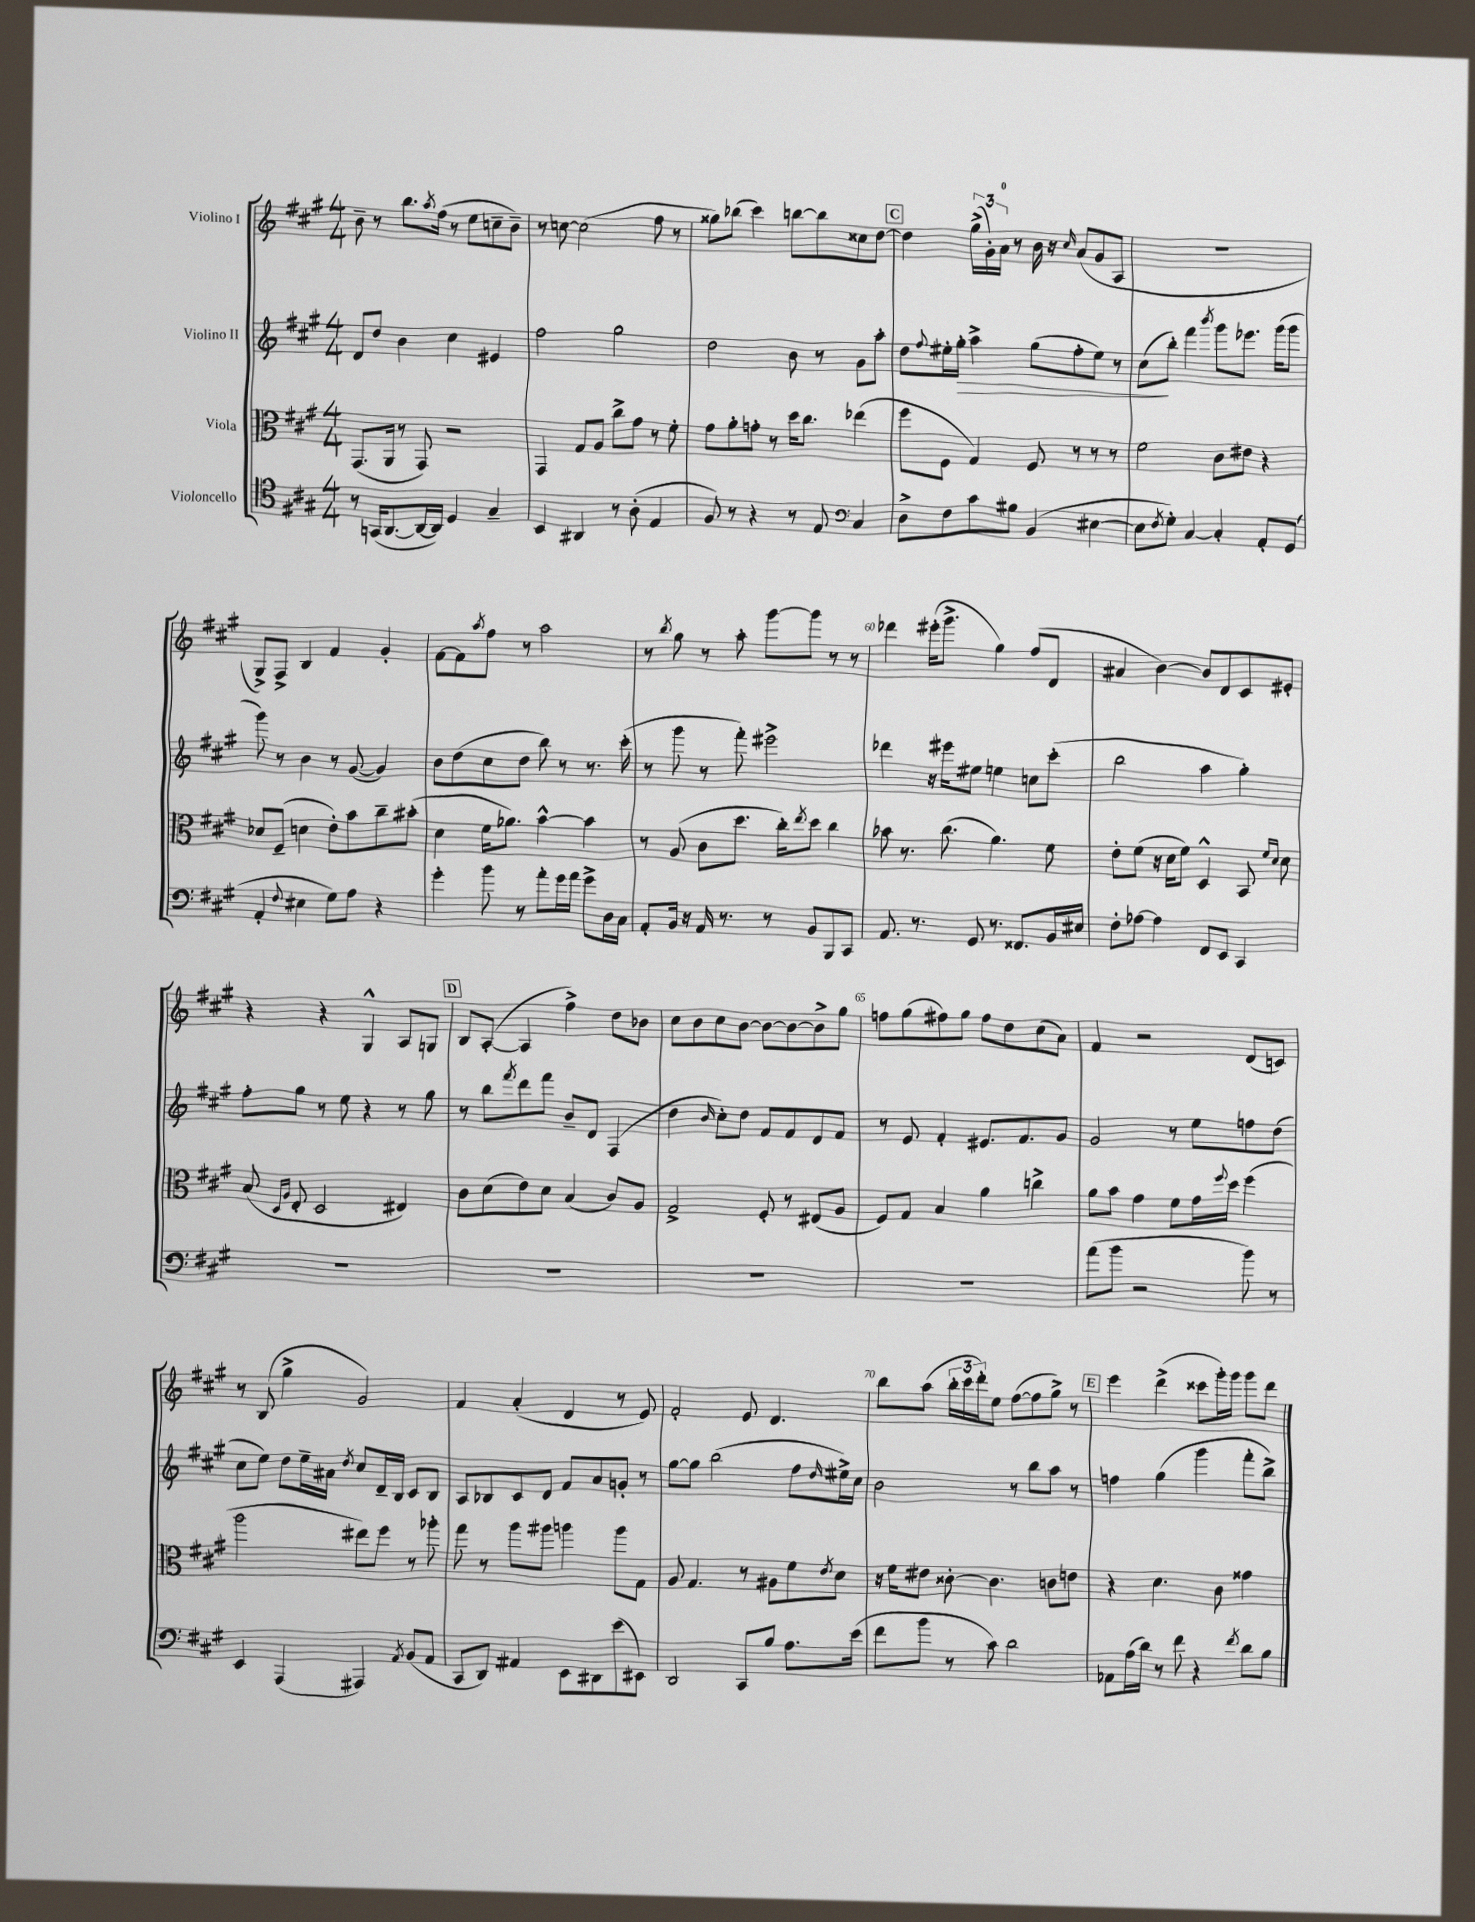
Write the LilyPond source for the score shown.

<<
\new StaffGroup <<
\new Staff = "s0" \with { instrumentName = "Violino I" } {
    \clef treble \key a \major \numericTimeSignature \time 4/4
    b'8-- r8 b''8. \acciaccatura { a''8 } fis''16( r8 e''8 c''8-- b'8--) |
    r8 c''8~ c''2( fis''8 r8 |
    gisis''8) bes''8( cis'''4) b''8~ b''8 cisis''8 d''8~ |
    \mark \markup { \box "C" } d''4 \tuplet 3/2 { gis''16->( gis'16-.) a'16-0 } r8 b'16 r16 \grace { cis''16 } a'8( gis'8 a8 |
    R1 |
    gis8->) fis8-> b4 fis'4 gis'4-. |
    fis'8~ fis'8 \acciaccatura { a''8 } fis''8 r8 a''2 |
    r8 \acciaccatura { b''8 } gis''8 r8 a''8-. gis'''8~ gis'''8 r8 r8 |
    des'''4 eis'''16-.( gis'''8.-> gis''4) fis''8( d'8 |
    ais'4 b'4~) b'8 d'8 cis'8 eis'8-. |
    r4 r4 gis4-^ a8 g8 |
    \mark \markup { \box "D" } b8 a8~-.( a4 fis''4->) d''8 bes'8 |
    cis''8 b'8 cis''8 b'8~ b'8~ b'8~ b'8-> gis''8 |
    f''8 gis''8( fis''8) gis''8 fis''8 d''8 cis''8( a'8) |
    fis'4 r2 d'8( c'8) |
    r8 b8( gis''4-> gis'2) |
    fis'4 a'4-.( d'4 r8 e'8) |
    fis'2-. e'8 d'4. |
    b''8 a''8( \tuplet 3/2 { b''16-. cis'''16 d'''16-.) } e''8 fis''8~( fis''8 gis''8->) r8 |
    \mark \markup { \box "E" } e'''4 d'''4->( cisis'''8 gis'''16-.) gis'''16 gis'''8 d'''8 \bar "|." |
}
\new Staff = "s1" \with { instrumentName = "Violino II" } {
    \clef treble \key a \major \numericTimeSignature \time 4/4
    d'8 d''8 b'4 cis''4 eis'4 |
    fis''2 gis''2 |
    d''2 b'8 r8 gis'8 a''8-. |
    \mark \markup { \box "C" } d''8 \appoggiatura { fis''8 } eis''16-. gis''16-.\> a''4-> gis''8( fis''8-. eis''8) r8 |
    cis''8\!( b''8-.) fis'''4 \acciaccatura { b'''8 } gis'''8 ees'''8. gis'''16( gis'''8 |
    gis'''8) r8 b'4 r8 gis'8~( gis'4) |
    b'8 d''8( cis''8 d''8 b''8) r8 r8. cis'''16-.( |
    r8 gis'''8 r8 fis'''8-.) eis'''2-> |
    des'''4 r16 eis'''16 eis''8 e''4 c''8 cis'''8-.( |
    b''2 a''4 gis''4-.) |
    fis''8-. gis''8 r8 e''8 r4 r8 gis''8 |
    \mark \markup { \box "D" } r8 b''8 \acciaccatura { fis'''8 } d'''8 fis'''8 b'8-- d'8 fis4( |
    d''4 \grace { b'16 } cis''8-.) d''8 fis'8 fis'8 d'8 fis'8 |
    r8 e'8 fis'4-. eis'8. fis'8. gis'8 |
    gis'2 r8 e''8 f''8 d''8( |
    cis''8 e''8) d''8 e''16-- ais'16 \acciaccatura { d''8 } cis''8 d'16-- b16 cis'8 b8 |
    a8 bes8 cis'8 d'8 fis'8 a'8 g'8-. r8 |
    gis''8~ gis''8 b''2( fis''8 \grace { d''16 } eis''16->) cis''16 |
    b'2 r8 b''8 a''8 r8 |
    \mark \markup { \box "E" } f''4 gis''4( gis'''4 fis'''8-. b''8->) \bar "|." |
}
\new Staff = "s2" \with { instrumentName = "Viola" } {
    \clef alto \key a \major \numericTimeSignature \time 4/4
    gis,8.( a,16 r8 gis,8) r2 |
    gis,4 gis8 a8 cis''8-> gis'8 r8 fis'8-. |
    gis'8 a'8-. g'8-. r8 d''16 cis''8. ees''4( |
    \mark \markup { \box "C" } fis''8 fis8 gis4) fis8 r8 r8 r8 |
    fis'2 cis'8 eis'8 r4 |
    des'8 fis8--( d'4 e'8-.) b'8 cis''8-- bis'8-.( |
    d'4 fis'16 aes'8.) b'4~-^ b'4 |
    r8 a8( cis'8 d''8. cis''16-.) \acciaccatura { e''8 } d''8 cis''4 |
    bes'8 r8. cis''8.( a'4.) fis'8 |
    e'8-. fis'8( r16 d'16 fis'8) d4-^ b,8 \grace { fis'16 d'16 } d'8 |
    b8( \grace { d16 a16 } e8-. d2 eis4) |
    \mark \markup { \box "D" } cis'8 d'8( e'8) d'8 b4( cis'8) a8 |
    gis2-> fis8-. r8 eis8( a8 |
    fis8) gis8 b4 a'4 c''4-> |
    a'8 b'8 gis'4 fis'8 gis'16 \appoggiatura { fis''8 } d''16 fis''4( |
    a''2 eis''8) fis''8 r8 aes''8-. |
    gis''8 r8 a''8 ais''8 a''4 a''8 gis8 |
    a8 gis4. r8 ais8 fis'8 \acciaccatura { e'8 } d'8 |
    r16 fis'16 eis'8 cisis'8~-. cisis'4. c'8 e'8 |
    \mark \markup { \box "E" } r4 d'4. cis'8 gisis'4 \bar "|." |
}
\new Staff = "s3" \with { instrumentName = "Violoncello" } {
    \clef tenor \key a \major \numericTimeSignature \time 4/4
    r8 g,16( a,8.~ a,16~ a,16) d4 gis4-- |
    b,4 ais,4 r8 a8-.( e4 |
    fis8) r8 r4 r8 e8 \clef bass cis4 |
    \mark \markup { \box "C" } d8-> fis8 cis'8 bis8 b,4( eis4~ |
    eis8 \acciaccatura { fis8 } gis8-.) cis4~ cis4-. a,8-. gis,8( |
    a,4-. \appoggiatura { fis8 } eis4 gis8) a8 r4 |
    gis'4-. b'8 r8 a'8-. gis'16 a'16 gis'8-> d16 cis16 |
    a,8-. b,16 r16 a,16 r8. r8 b,8 b,,8 cis,8 |
    a,8. r8. gis,8 r8. fisis,8. b,16 eis16 |
    fis8-. aes8~ aes4 fis,8 e,8 cis,4 |
    R1 |
    \mark \markup { \box "D" } R1 |
    R1 |
    R1 |
    a'8( b'8 r2 b'8) r8 |
    e,4 a,,4( ais,,4) \acciaccatura { a,8 } b,8( a,8 |
    cis,8 d,8) ais,4 e,8 dis,8 e'8( eis,8) |
    d,2 cis,8 b8 a8. e'16( |
    fis'8 b'8 r8 cis'8) d'2 |
    \mark \markup { \box "E" } aes,8 a16( d'16) r8 fis'8 r4 \acciaccatura { fis'8 } d'8 b8 \bar "|." |
}
>>
>>
\layout { \context { \Score currentBarNumber = #52 \override BarNumber.break-visibility = ##(#f #t #t) barNumberVisibility = #(every-nth-bar-number-visible 5) } }
